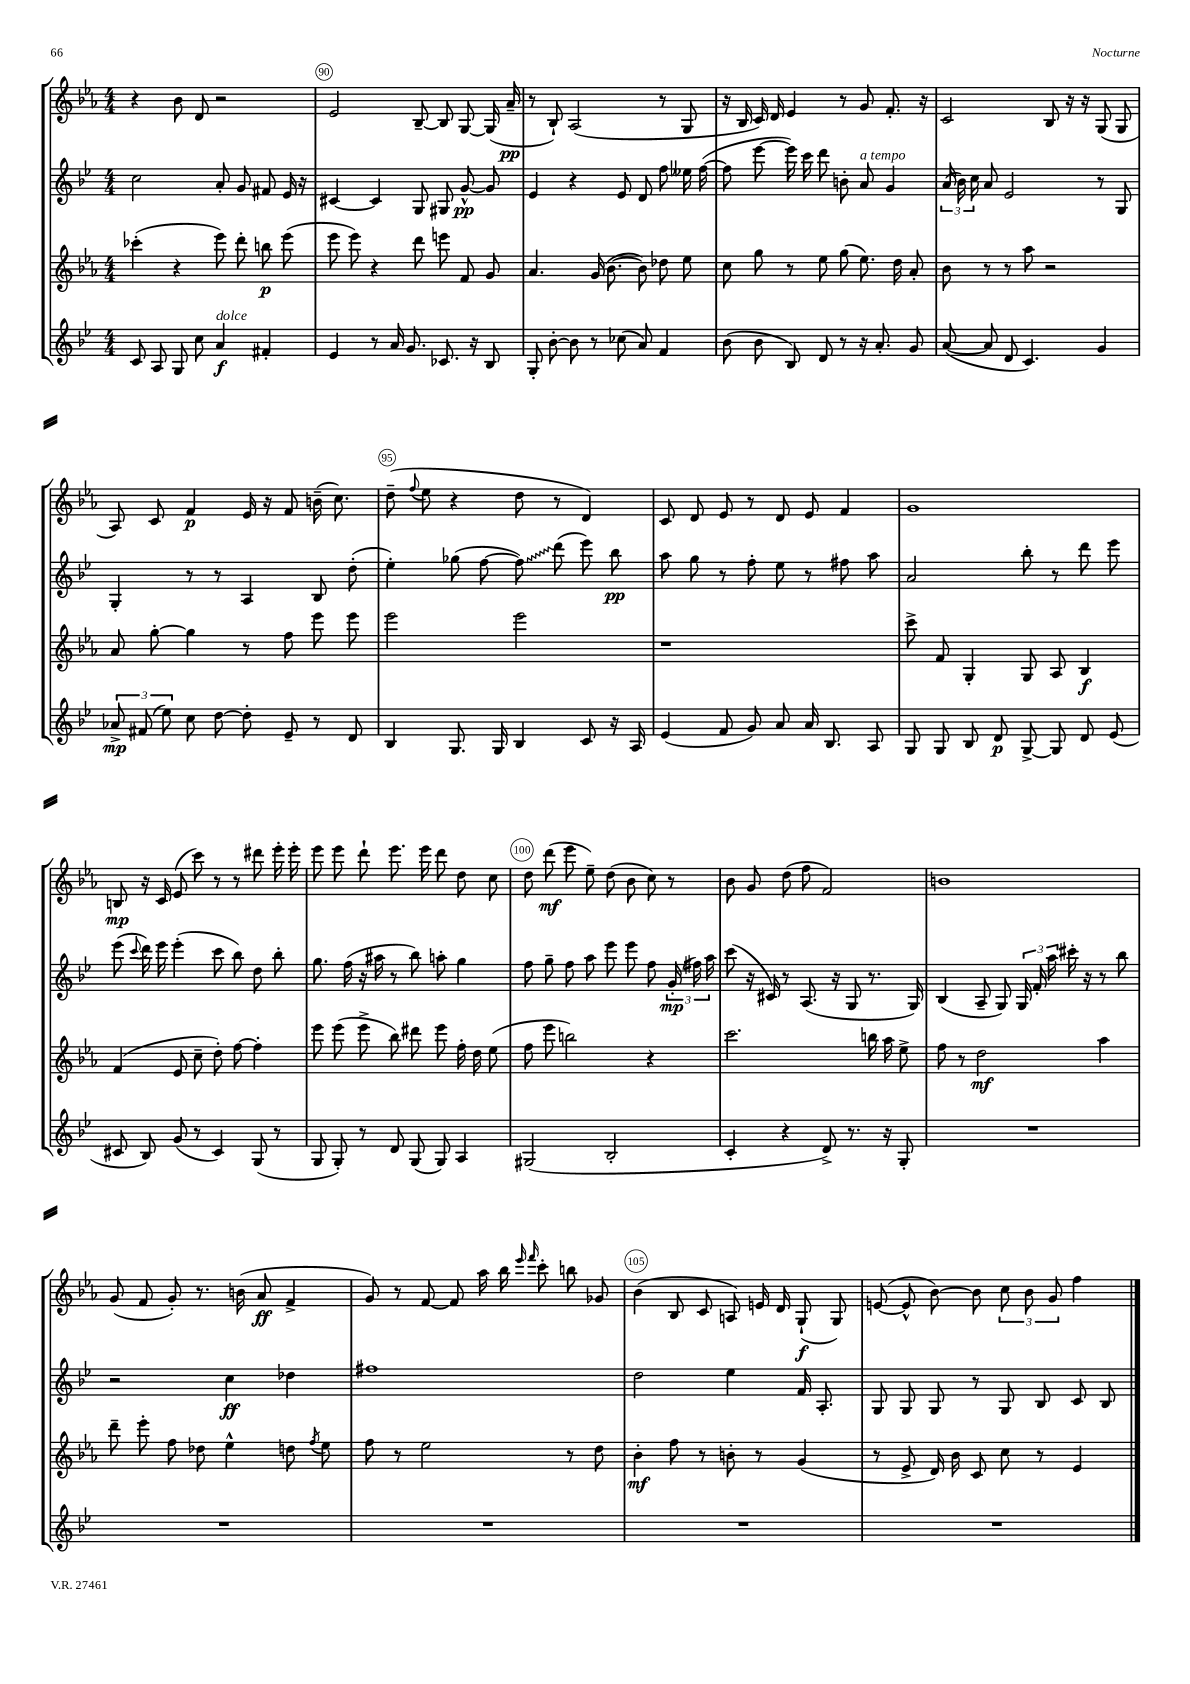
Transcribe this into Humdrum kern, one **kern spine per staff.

**kern	**kern	**kern	**kern
*staff4	*staff3	*staff2	*staff1
*clefG2	*clefG2	*clefG2	*clefG2
*k[b-e-]	*k[b-e-a-]	*k[b-e-]	*k[b-e-a-]
*M4/4	*M4/4	*M4/4	*M4/4
8c/	(4ccc-'\	2cc\	4r
8A/	.	.	.
8G/	4r	.	8b-\
8cc\	.	.	8d/
4a/	8eee-\)	8a'/	2r
.	8ddd'\	8g/	.
4f#'/	8bb\	8f#/	.
.	(8eee-\	16e-/	.
.	.	16r	.
=	=	=	=
4e-/	8eee-\	[4c#/	2e-/
.	8eee-\)	.	.
8r	4r	4c#/]	.
16a/	.	.	.
8.g/	.	.	.
.	8ddd\	8G/	[8B-~/
8.c-/	8eee\	8G#/	8B-/]
.	8f/	[8g^^/	[8G/
16r	.	.	.
8B-/	8g/	8g/]	(16G/]
.	.	.	16a-~/
=	=	=	=
8G'/	4.a-/	4e-/	8r
[8b-'\	.	.	8B-`/)
8b-\]	.	4r	(2A-/
8r	(16g/	.	.
.	[8.b-\	.	.
(8cc-\	.	8e-/	.
8a/)	8b-\])	8d/	.
4f/	8dd-\	8ff\	8r
.	8ee-\	16ee--\	8G/
.	.	([16ff\	.
=	=	=	=
(8b-\	8cc\	8ff\]	16r
.	.	.	16B-/
8b-\	8gg\	[8eee-\	16c/)
.	.	.	16d/
8B-/)	8r	16eee-\])	4e-/
.	.	16ccc\	.
8d/	8ee-\	8ddd\	.
8r	(8gg\	8b'\	8r
16r	8.ee-\)	8a/	8g/
8.a'/	.	.	.
.	.	4g/	8.f'/
.	16dd\	.	.
8g/	8a-'/	.	.
.	.	.	16r
=	=	=	=
([8a/	8b-\	(24a/	2c/
.	.	24b-\)	.
.	.	24cc\	.
8a/]	8r	8a/	.
8d/	8r	2e-/	.
4.c/)	8aa-\	.	.
.	2r	.	8B-/
.	.	.	16r
.	.	.	16r
4g/	.	8r	(8G/
.	.	8G/	8G/
=	=	=	=
12a-^/	8a-/	4G'/	8A-/)
(12f#/	.	.	.
.	[8gg'\	.	8c/
12ee-\)	.	.	.
8cc\	4gg\]	8r	4f/
[8dd\	.	8r	.
8dd'\]	8r	4A/	16e-/
.	.	.	16r
8e-~/	8ff\	.	8f/
8r	8eee-\	8B-/	(16b~\
.	.	.	8.cc\)
8d/	8eee-\	(8dd'\	.
=	=	=	=
4B-/	2eee-\	4ee-'\)	(8dd~\
.	.	.	8qqff/
.	.	.	8ee-\
8.G/	.	(8gg-\	4r
.	.	[8ff\	.
16G/	.	.	.
4B-/	2eee-\	8ff\])	8dd\
.	.	(8ddd\	8r
8c/	.	8eee-\)	4d/)
16r	.	8bb-\	.
16A/	.	.	.
=	=	=	=
(4e-/	1r	8aa\	8c/
.	.	8gg\	8d/
8f/	.	8r	8e-/
8g/)	.	8ff'\	8r
8a/	.	8ee-\	8d/
16a/	.	8r	8e-/
8.B-/	.	.	.
.	.	8ff#\	4f/
8A/	.	8aa\	.
=	=	=	=
8G/	8ccc^\	2a/	1g
8G/	8f/	.	.
8B-/	4G'/	.	.
8d/	.	.	.
[8G^/	8G/	8bb-'\	.
8G/]	8A-/	8r	.
8d/	4B-/	8ddd\	.
(8e-/	.	8eee-\	.
=	=	=	=
8c#/	(4f/	(8eee-\	8B/
.	.	8qqccc/	.
8B-/)	.	16ddd\)	16r
.	.	16eee-\	16c/
(8g/	8e-/	(4eee-'\	(8e-/
8r	8cc~\	.	8ccc\)
4c#/)	8dd'\)	8ccc\	8r
.	[8ff\	8bb-\)	8r
(8G/	4ff'\]	8dd\	8ddd#\
8r	.	8bb-'\	16eee-'\
.	.	.	16eee-'\
=	=	=	=
8G/	8eee-\	8.gg\	8eee-\
8G'/)	(8eee-\	.	8eee-\
.	.	(16ff\	.
8r	8eee-^\	16r	8ddd`\
.	.	16aa#\	.
8d/	8bb-\)	8r	8.eee-\
(8G/	8ddd#\	8bb-\)	.
.	.	.	16eee-\
8G/)	8eee-\	8aa'\	8ddd\
4A/	16ff'\	4gg\	8dd\
.	16dd\	.	.
.	(8ee-\	.	8cc\
=	=	=	=
(2G#/	8ff\	8ff\	8dd\
.	8eee-\	8gg~\	(8ddd\
.	2bb\)	8ff\	8eee-\
.	.	8aa\	8ee-~\)
2B-'/	.	8eee-\	(8dd\
.	.	8eee-\	8b-\
.	4r	8ff\	8cc\)
.	.	(24g'/	8r
.	.	24ff#\)	.
.	.	24aa\	.
=	=	=	=
4c'/	2.ccc\	(8ccc\	8b-\
.	.	16r	8g/
.	.	16c#/)	.
4r	.	8r	(8dd\
.	.	(8.A/	8ff\
8d^/)	.	.	2f/)
.	.	16r	.
8.r	.	8G/	.
.	16bb\	8.r	.
16r	16aa-\	.	.
8G'/	8ee-^\	.	.
.	.	16G/)	.
=	=	=	=
1r	8ff\	(4B-/	1b
.	8r	.	.
.	2dd\	8A~/	.
.	.	8G/)	.
.	.	24G/	.
.	.	24f'/	.
.	.	24aa\	.
.	.	16ccc#'\	.
.	.	16r	.
.	4aa-\	8r	.
.	.	8bb-\	.
=	=	=	=
1r	8ddd~\	2r	(8g/
.	8eee-'\	.	8f/
.	8ff\	.	8g'/)
.	8dd-\	.	8.r
.	4ee-^^\	4cc\	.
.	.	.	(16b\
.	.	.	8a-/
.	8dd\	4dd-\	4f^/
.	8qff/	.	.
.	8ee-\	.	.
=	=	=	=
1r	8ff\	1ff#	8g/)
.	8r	.	8r
.	2ee-\	.	[8f/
.	.	.	8f/]
.	.	.	16aa-\
.	.	.	16bb-\
.	.	.	16qqeee-/
.	.	.	16qqfff/
.	.	.	8ccc'\
.	8r	.	8bb\
.	8dd\	.	8g-/
=	=	=	=
1r	4b-'\	2dd\	(4b-\
.	8ff\	.	8B-/
.	8r	.	8c/
.	8b'\	4ee-\	8A/)
.	8r	.	16e/
.	.	.	16d/
.	(4g/	16f/	(8G`/
.	.	8.A'/	.
.	.	.	8G/)
=	=	=	=
1r	8r	8G/	([8e/
.	8e-^/	8G/	8e^^/]
.	16d/)	8G/	[8b-\)
.	16b-\	.	.
.	8c/	8r	8b-\]
.	8cc\	8G/	12cc\
.	.	.	12b-\
.	8r	8B-/	.
.	.	.	12g/
.	4e-/	8c/	4ff\
.	.	8B-/	.
==	==	==	==
*-	*-	*-	*-
